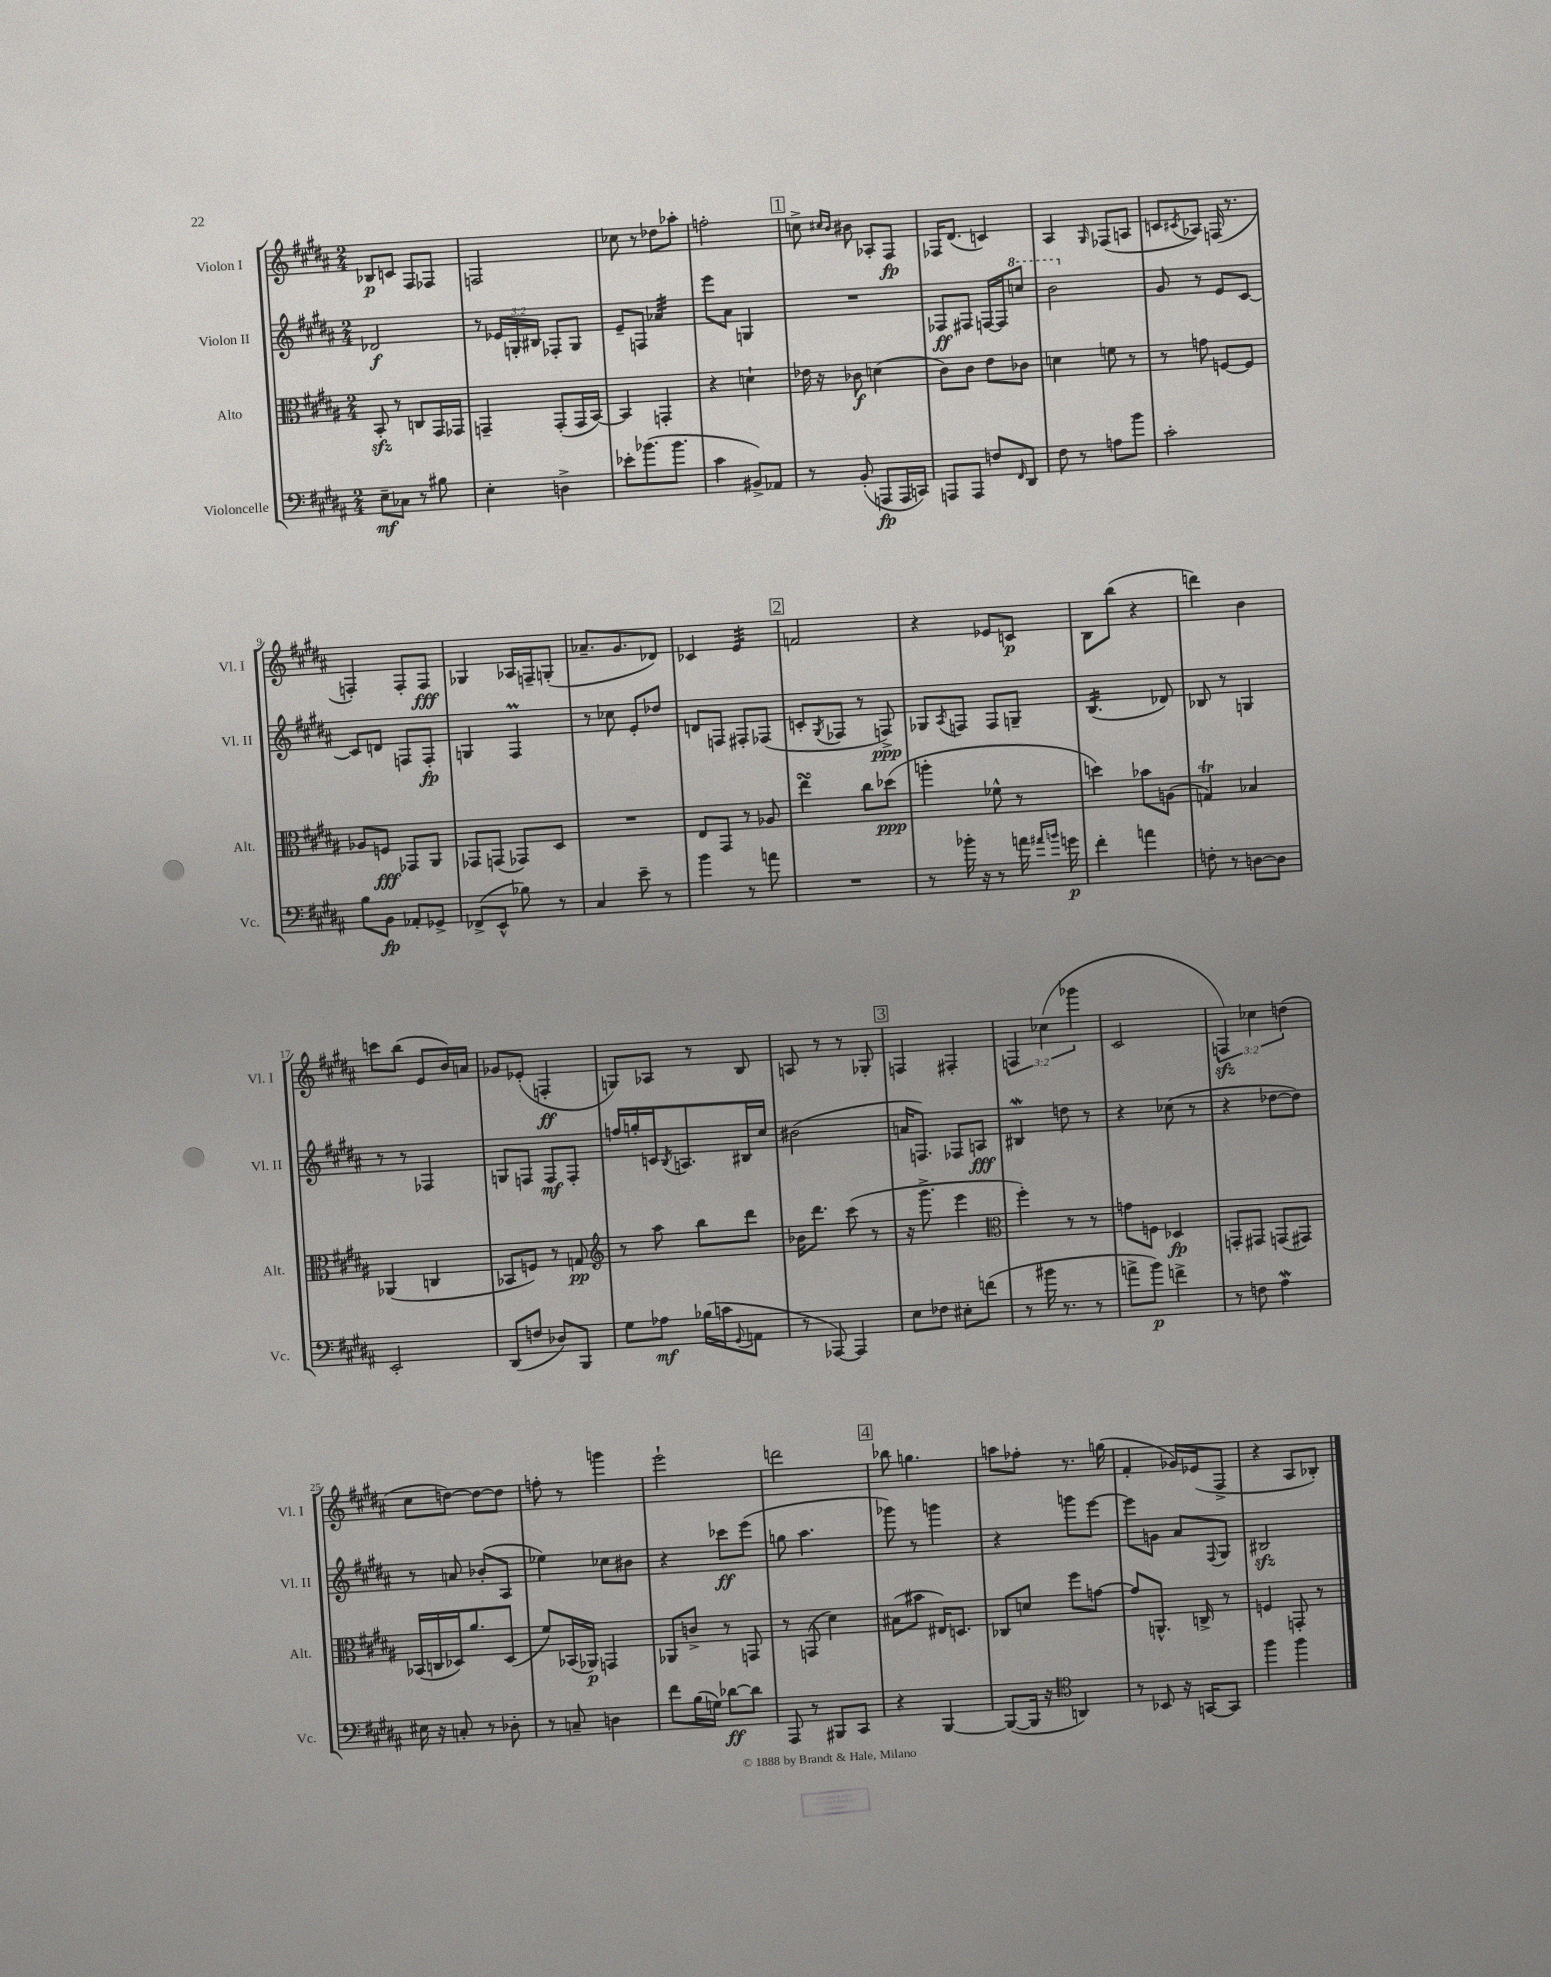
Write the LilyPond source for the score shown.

<<
\new StaffGroup <<
\new Staff = "s0" \with { instrumentName = "Violon I" shortInstrumentName = "Vl. I" } {
    \clef treble \key b \major \numericTimeSignature \time 2/4 \override Staff.TupletNumber.text = #tuplet-number::calc-fraction-text
    bes8\p c'8 fis8 fes8 |
    f2 |
    ces''8 r8 des''8 aes''8-. |
    f''2-. |
    \mark \markup { \box "1" } c''8-> \grace { cis''16 b'16 } bis'8 aes8-. fis8\fp |
    fes16 dis'8.( c'4) |
    ais4 \grace { gis16 } fes8( a8 |
    c'8 \acciaccatura { cis'8 } aes8) f16( r8. |
    f4-.) f8-. f8\fff |
    ges4 aes16 f16-- g8-.( |
    aes'8.-- gis'8. des'8) |
    ces'4 e'4:32 |
    \mark \markup { \box "2" } f'2 |
    r4 ees'8 c'8\p |
    b8 b''8( r4 |
    d'''4) b'4 |
    c'''8 b''8( e'8 b'16) a'16 |
    ges'8 ees'8-.( f4-.\ff |
    g8) aes8 r8 b8 |
    a8 r8 r8 ges8-. |
    \mark \markup { \box "3" } f4 fis4-. |
    \tuplet 3/2 { f4 ces''4( ges'''4 } |
    cis'2 |
    \tuplet 3/2 { f4\sfz) ces''4 d''4( } |
    cis''8 d''8~) d''8~ d''8 |
    f''8-. r8 g'''4 |
    e'''2-! |
    d'''2 |
    \mark \markup { \box "4" } bes''8 g''4. |
    a''8 fes''8-. r8. g''16( |
    fis'4-. ges'16) ees'16( fis8-> |
    r4 ais8 bes8-.) \bar "|." |
}
\new Staff = "s1" \with { instrumentName = "Violon II" shortInstrumentName = "Vl. II" } {
    \clef treble \key b \major \numericTimeSignature \time 2/4 \override Staff.TupletNumber.text = #tuplet-number::calc-fraction-text
    des'2\f |
    r8 \tuplet 3/2 { ees'16 g16-. bis16 } fes8-. g8 |
    e'8-- f8 aes'4:32 |
    e'''8 ais'8 g4 |
    \mark \markup { \box "1" } R2 |
    fes8\ff fis8 f16~ f16 \ottava #1 c'''8 |
    b''2 \ottava #0 |
    gis'8 r8 e'8 cis'8~ |
    cis'8 d'8 f8 f8-.\fp |
    g4 fis4\prall |
    r8 ces''8 e'8-. des''8 |
    d'8 f8 fis8-. fes8( |
    \mark \markup { \box "2" } c'8-. \acciaccatura { gis8 } fes8 r8 f8->\ppp) |
    ges8 \acciaccatura { ais8 } f8 f8 g8-- |
    b4.:16( des'8) |
    bes8 r8 g4 |
    r8 r8 fes4 |
    g8 f8 f8\mf f8-. |
    f''16 g''16-. c'16 \acciaccatura { b8 } a8. bis16 cis''16 |
    bis'2( |
    \mark \markup { \box "3" } a'16 f8.) fes8 a8\fff |
    bis4\mordent d''8 r8 |
    r4 ces''8( r8 |
    r4 des''8~ des''8) |
    r8 a'8 bes'8-.( ais8 |
    ees''4) ces''8 bis'8 |
    r4 ces'''8\ff e'''8( |
    g''8 ais''4. |
    \mark \markup { \box "4" } ges'''8) r8 g'''4 |
    r4 g'''8 e'''8~ |
    e'''8 g'8 ais'8 \appoggiatura { fis8 } gis8 |
    bis2\sfz \bar "|." |
}
\new Staff = "s2" \with { instrumentName = "Alto" shortInstrumentName = "Alt." } {
    \clef alto \key b \major \numericTimeSignature \time 2/4
    b,8-.\sfz r8 c8 gis,16 ges,16 |
    g,4-- g,8-.( g,16 b,16~) |
    b,4 g,4-. |
    r4 d'4-! |
    \mark \markup { \box "1" } ees'16 r16 ces'8\f d'4( |
    cis'8) cis'8 e'8 ces'8 |
    d'4 f'8 r8 |
    r8 g'8 f8~ f8 |
    aes8 f8\fff ges,8 ais,8 |
    ges,8 g,8( ges,8) dis8 |
    R2 |
    e8 gis,8 r8 aes8 |
    \mark \markup { \box "2" } e''4\turn cis''8 des''8\ppp( |
    a''4-. fes'8-^ r8 |
    d''4) bes'8 a8( |
    g4\trill) bes4 |
    aes,4( c4 |
    bes,8 f8) r8 g8\pp |
    \clef treble r8 ais''8 b''8 dis'''8 |
    bes'16 dis'''8. cis'''8( r8 |
    \mark \markup { \box "3" } r16 gis'''8.-> e'''4 |
    \clef alto fis''4-.) r8 r8 |
    g'8 f8 des4\fp |
    g,8-. gis,8 g,8( gis,8) |
    bes,16( c16 des16) ais'8. des8( |
    fis'8) bes,16( aes,16\p) g,4 |
    aes,8 c'8-> r8 g,8 |
    r8 g,8( dis'4) |
    \mark \markup { \box "4" } bis8( bis'8 eis16) d8. |
    ces8 d'8 fis''8 g'8~ |
    g'8 a,8.-^ c16-> r8 |
    f4 g,8-. r8 \bar "|." |
}
\new Staff = "s3" \with { instrumentName = "Violoncelle" shortInstrumentName = "Vc." } {
    \clef bass \key b \major \numericTimeSignature \time 2/4
    e8--\mf ces8 r8 bis8 |
    e4-. d4-> |
    ees'8-. bes'8.( bes'8. |
    cis'4 bis,8->) aes,8 |
    \mark \markup { \box "1" } r8 b,8-.( a,,8\fp a,,16 c,16) |
    a,,8 a,,8 f8 \grace { fis,16 } dis,8 |
    fis8 r8 a8 b'8 |
    cis'2-. |
    b8 b,8\fp aes,8-. ges,8-> |
    fes,8->( e,8-^ bes8) r8 |
    cis4 e'8-- r8 |
    b'4 r8 a'8 |
    \mark \markup { \box "2" } R2 |
    r8 bes'16-. r16 r8 a'16 \grace { ais'16 b'16 } g'16\p |
    fis'4-. a'4 |
    f8-. r8 d8~ d8 |
    e,2-. |
    dis,8( f8 des8) b,,8 |
    gis8 aes8\mf bes16( c'16 \appoggiatura { gis,8 } a,8 |
    r8 aes,,8~) aes,,4 |
    \mark \markup { \box "3" } e8 fes8 eis8-. f'8( |
    r8 bis'16 r8. r8 |
    a'8-> b'8\p) f'4-> |
    r8 f8 ais4\mordent |
    eis16 r16 c8-. r8 des8-. |
    r8 c8-- d4 |
    fis'8 b16( g16) des'8~\ff des'8 |
    ais,,8 r8 bis,,8 cis,8 |
    \mark \markup { \box "4" } r4 b,,4~ |
    b,,8~( b,,16 r16 \clef tenor a,4) |
    r8 bes,8 r16 g,16~ g,8 |
    fis''4 fis''4 \bar "|." |
}
>>
>>
